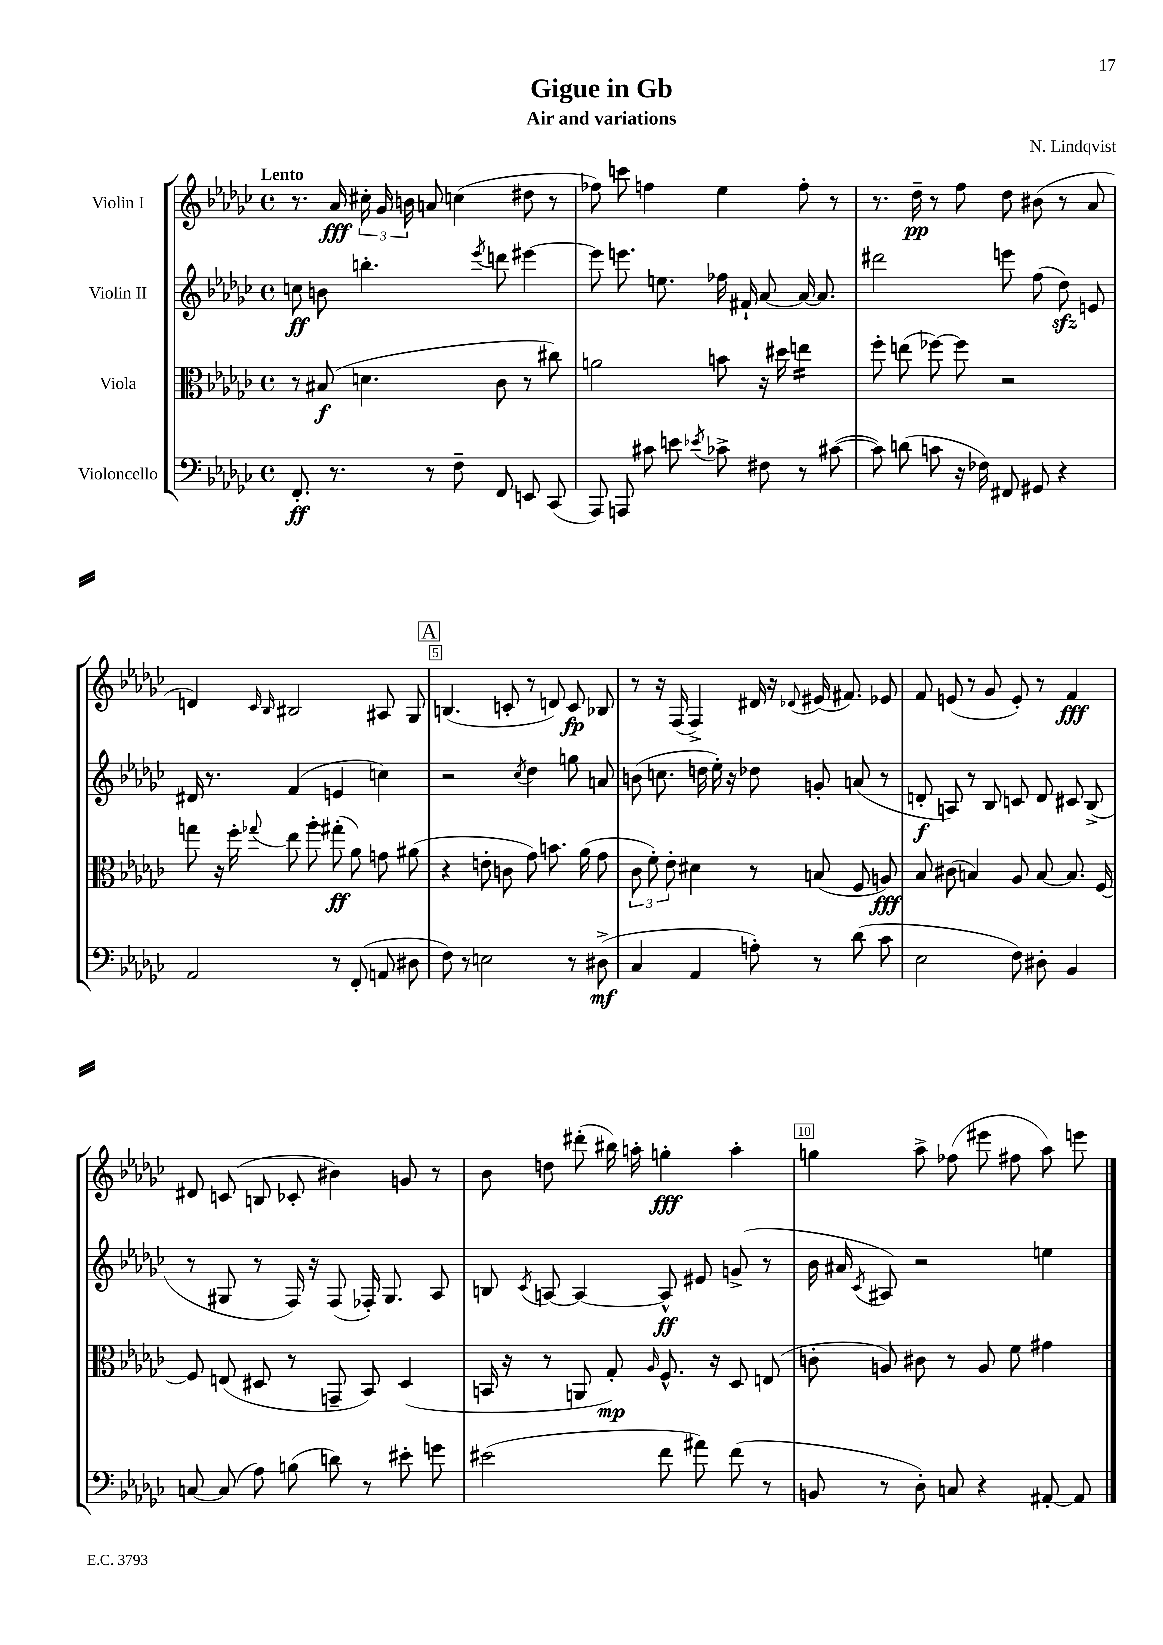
\header { title = "Gigue in Gb" composer = "N. Lindqvist" subtitle = "Air and variations" }
<<
\new StaffGroup <<
\new Staff = "s0" \with { instrumentName = "Violin I" } {
    \clef treble \key ges \major \defaultTimeSignature \time 4/4 \tempo "Lento"
    \autoBeamOff r8. aes'16\fff \tuplet 3/2 { cis''16-. ges'16 b'16 } a'8 c''4( dis''8 r8 |
    fes''8) c'''8 f''4 ees''4 f''8-. r8 |
    r8. des''16--\pp r8 f''8 des''8 bis'8( r8 aes'8 |
    d'4) \grace { ces'16 bes16 } bis2 ais8 ges8 |
    \mark \markup { \box "A" } b4.( c'8-. r8 d'8) c'8\fp bes8 |
    r8 r16 f16( f4->) dis'16 r16 \appoggiatura { des'8 } eis'16( fis'8.) ees'8 |
    f'8 e'8( r8 ges'8 e'8-.) r8 f'4\fff |
    dis'8 c'8( b8 ces'8-. bis'4) g'8 r8 |
    bes'8 d''8 dis'''8-.( bis''16) a''16-. g''4-.\fff a''4-. |
    g''4 aes''8-> fes''8( eis'''8 fis''8 aes''8) e'''8 \bar "|." |
}
\new Staff = "s1" \with { instrumentName = "Violin II" } {
    \clef treble \key ges \major \defaultTimeSignature \time 4/4
    \autoBeamOff c''8\ff b'8 b''4.-. \acciaccatura { ees'''8 } d'''8 eis'''4~ |
    eis'''8 e'''8. e''8. fes''16 fis'16-! aes'8~ aes'16~ aes'8. |
    dis'''2 e'''8 f''8( des''8\sfz) e'8 |
    dis'16 r8. f'4( e'4 c''4) |
    \mark \markup { \box "A" } r2 \acciaccatura { ces''8 } des''4 g''8 a'8 |
    b'8( c''8. d''16 ees''16-.) r16 des''8 g'8-. a'8( r8 |
    d'8-.\f a8) r8 bes8 c'8 d'8 cis'8 bes8->( |
    r8 gis8 r8 f16) r16 f8( fes16-.) gis8. aes8 |
    b8 \acciaccatura { ces'8 } a8~ a4~ a8-^\ff eis'8 g'8->( r8 |
    bes'16 ais'16 \acciaccatura { ces'8 } ais8) r2 e''4 \bar "|." |
}
\new Staff = "s2" \with { instrumentName = "Viola" } {
    \clef alto \key ges \major \defaultTimeSignature \time 4/4
    \autoBeamOff r8 bis8\f( d'4. ces'8 r8 cis''8) |
    a'2 b'8 r16 dis''16 e''4:16 |
    f''8-. e''8( fes''8~) fes''8 r2 |
    g''8 r16 f''16-. \appoggiatura { ges''8 } ees''8 aes''8-. gis''8-.\ff( aes'8) g'8 ais'8( |
    \mark \markup { \box "A" } r4 e'8-. c'8 ges'8) b'8. aes'16( ges'8 |
    \tuplet 3/2 { ces'8 f'8-.) ees'8-. } dis'4 r8 b8( f8 a8\fff) |
    bes8 cis'8( b4) aes8 b8~ b8. f16~ |
    f8 e8( dis8 r8 g,8-- bes,8) dis4( |
    b,16 r16 r8 a,8 ges8-.\mp) \grace { aes16 } f8.-^ r16 des8 e8( |
    c'8-. a8) cis'8 r8 a8 f'8 gis'4 \bar "|." |
}
\new Staff = "s3" \with { instrumentName = "Violoncello" } {
    \clef bass \key ges \major \defaultTimeSignature \time 4/4
    \autoBeamOff f,8.-.\ff r8. r8 f8-- f,8 e,8 ces,8( |
    aes,,8) a,,8 cis'8 e'8 \acciaccatura { ees'8 } ces'8-> fis8 r8 cis'8~( |
    cis'8) d'8( c'8 r16 fes16) fis,8 gis,8 r4 |
    aes,2 r8 f,8-.( a,8 dis8 |
    \mark \markup { \box "A" } f8) r8 e2 r8 dis8->\mf( |
    ces4 aes,4 a8-.) r8 des'8( ces'8 |
    ees2 f8) dis8-. bes,4 |
    c8~ c8( aes8) b8( d'8) r8 eis'8-. g'8 |
    eis'2( f'8 ais'8) f'8( r8 |
    b,8 r8 des8-.) c8 r4 ais,8~-. ais,8 \bar "|." |
}
>>
>>
\layout { \context { \Score \override BarNumber.break-visibility = ##(#f #t #t) barNumberVisibility = #(every-nth-bar-number-visible 5) \override BarNumber.stencil = #(make-stencil-boxer 0.1 0.3 ly:text-interface::print) } }
